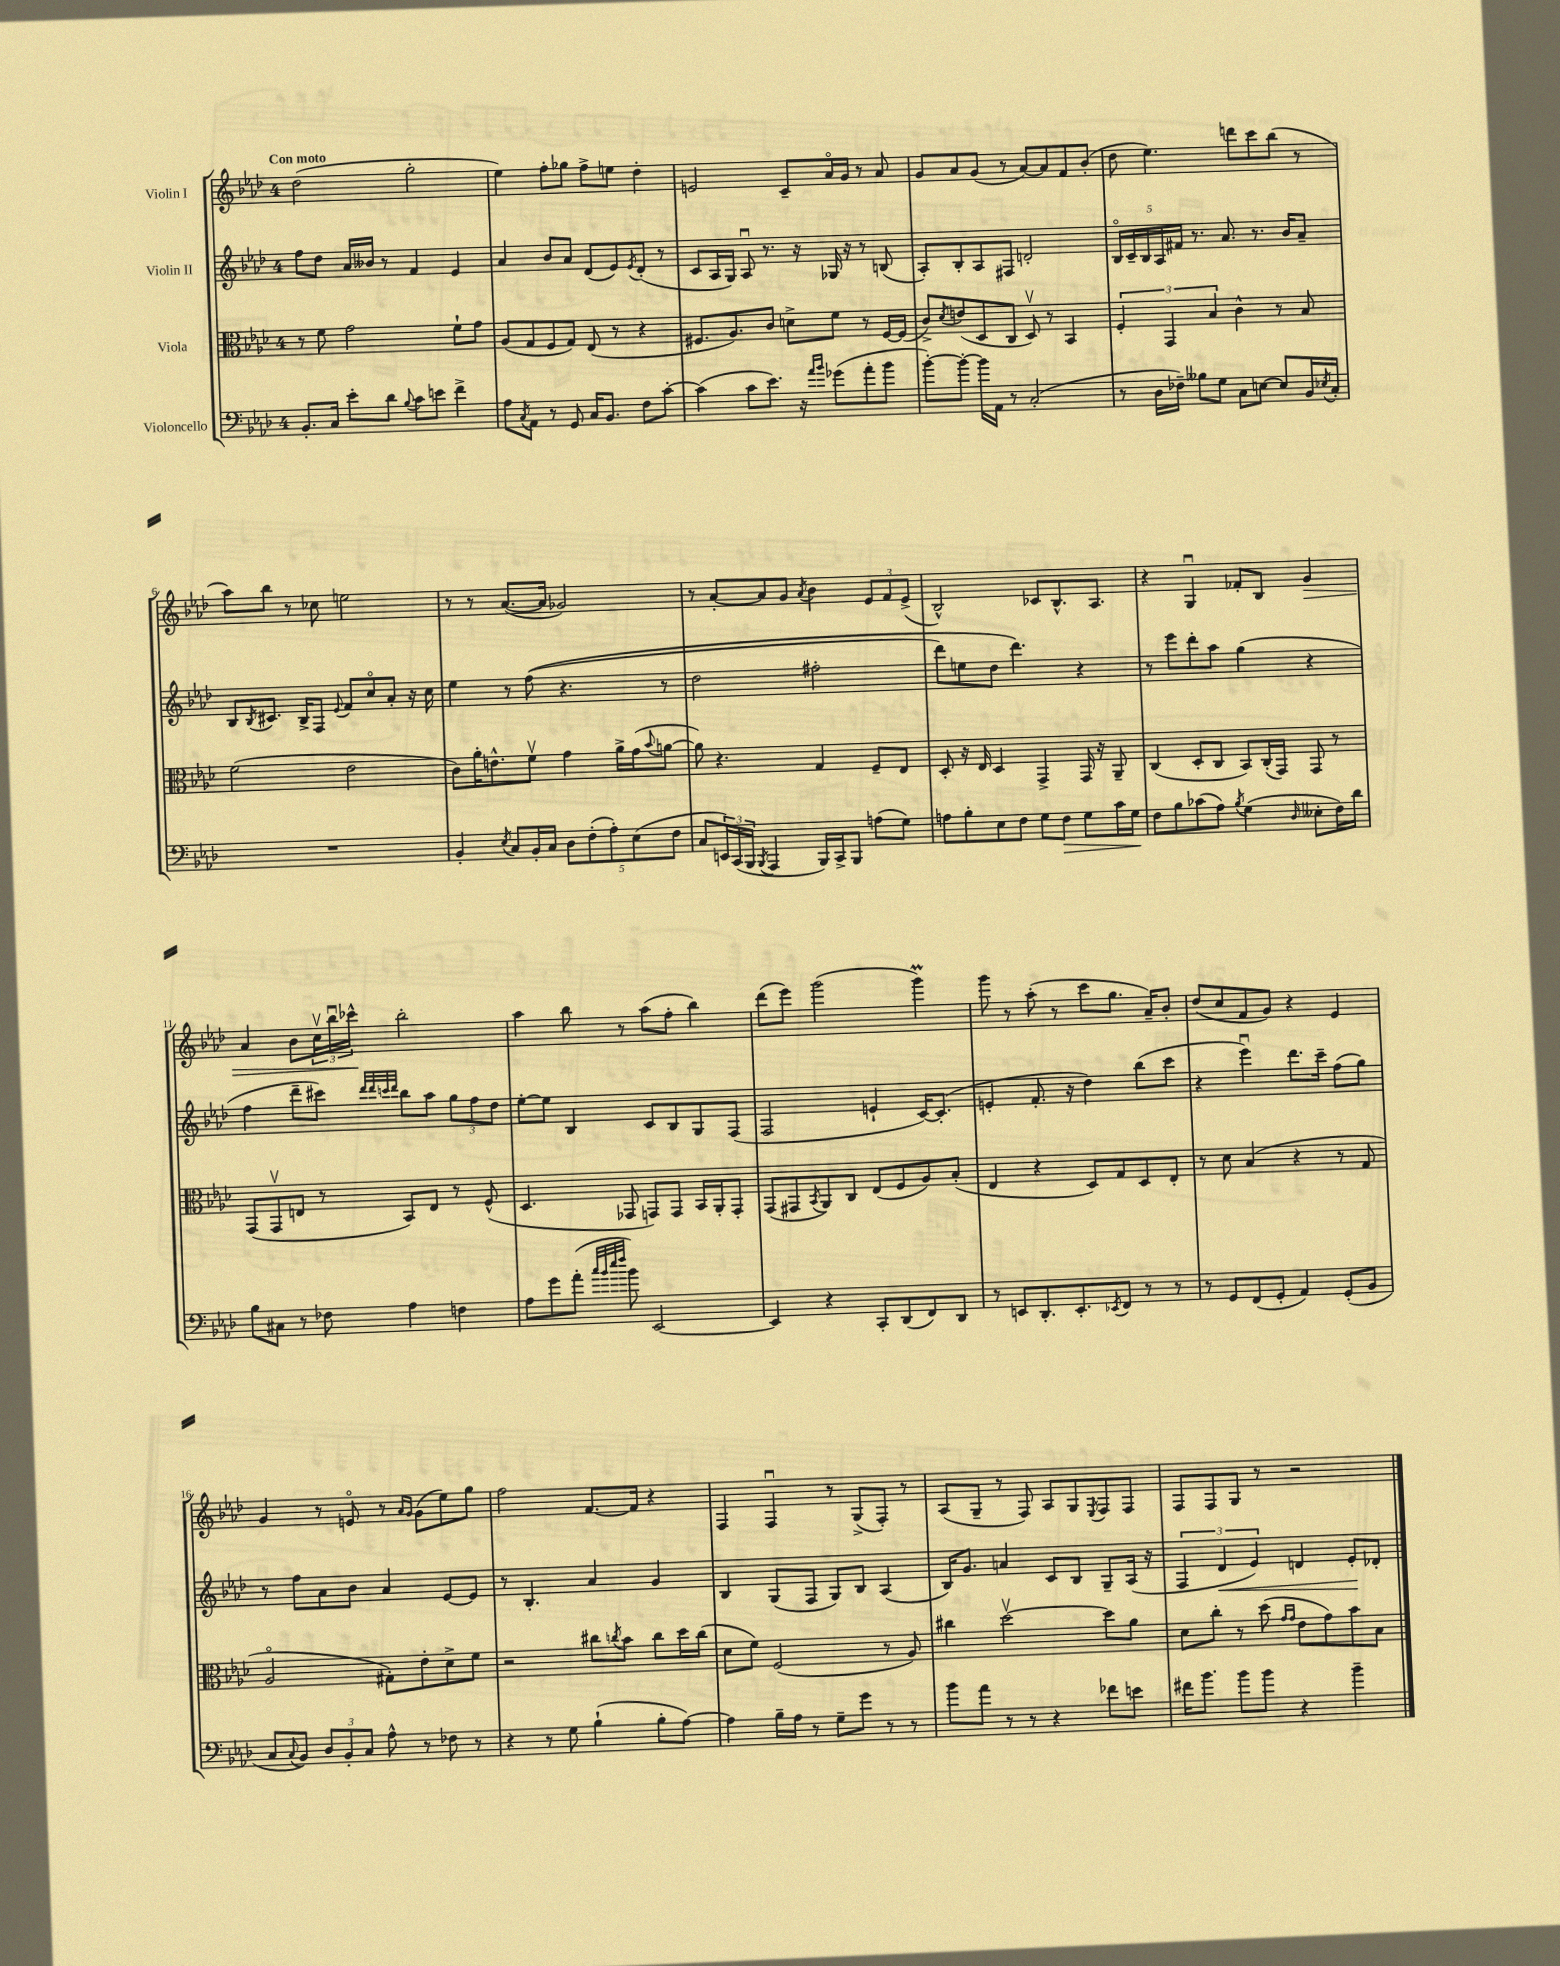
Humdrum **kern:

**kern	**dynam	**kern	**kern	**dynam	**kern	**dynam
*part4	*part4	*part3	*part2	*part2	*part1	*part1
*staff4	*staff4	*staff3	*staff2	*staff2	*staff1	*staff1
*I"Violoncello	*	*I"Viola	*I"Violin II	*	*I"Violin I	*
*clefF4	*	*clefC3	*clefG2	*	*clefG2	*
*k[b-e-a-d-]	*	*k[b-e-a-d-]	*k[b-e-a-d-]	*	*k[b-e-a-d-]	*
*M4/4	*	*M4/4	*M4/4	*	*M4/4	*
=1	=1	=1	=1	=1	=1	=1
!	!	!	!	!	!LO:TX:a:B:t=Con moto	!
8.BB-'/L	.	8r	8ff\L	.	(2dd-\	.
.	.	8f\	8dd-\J	.	.	.
16C/Jk	.	.	.	.	.	.
8e-'\L	.	2g\	16a-/LL	.	.	.
.	.	.	16b--X/JJ	.	.	.
8d-\J	.	.	8r	.	.	.
8qqB-/	.	.	.	.	.	.
8c\L	.	.	4f/	.	2gg'\	.
8en\J	.	.	.	.	.	.
4f^\	.	8f`\L	4e-/	.	.	.
.	.	8g\J	.	.	.	.
=2	=2	=2	=2	=2	=2	=2
8A-\L	.	(8A-/L	4a-/	.	4ee-\)	.
8qC/	.	.	.	.	.	.
8AA-\J	.	8G/	.	.	.	.
8r	.	8F/	8b-/L	.	8ff'\L	.
8GG/	.	8G/J)	8a-/J	.	8gg-X\J	.
16C/KL	.	(8E-/	(8d-/L	.	8ff^\L	.
8.BB-/J	.	.	.	.	.	.
.	.	8r	8e-/)	.	8een\J	.
.	.	.	8qe-/	.	.	.
8F\L	.	4r	(8d-'/J	.	4dd-'\	.
[8c'\J	.	.	8r	.	.	.
=3	=3	=3	=3	=3	=3	=3
(4c\]	.	8.F#X/L	8c/L	.	2en/	.
.	.	.	16A-/L	.	.	.
.	.	8.A-/)	16G/JJ)	.	.	.
8c\L	.	.	8A-u/	.	.	.
8.e-\J)	.	8c/J	8.r	.	.	.
.	.	8dn^\L	.	.	8c~/L	.
16r	.	.	16r	.	.	.
16qqa-/LL	.	.	.	.	.	.
16qqb-/JJ	.	.	.	.	.	.
(8g-X\L	.	8f\J	16G-X/	.	16a-/L	.
.	.	.	16r	.	16g/JJ	.
8a-'\	.	8r	8r	.	8r	.
8b-\J	.	[16F#/LL	(8Bn/	.	8a-/	.
.	.	(16F#/JJ]	.	.	.	.
=4	=4	=4	=4	=4	=4	=4
[8b-'\L)	.	8c^/L)	8A-'/L)	.	8g/L	.
.	.	8qd-/	.	.	.	.
8b-'\J_	.	(8en/	8B-'/	.	8a-/	.
16b-\LL]	.	8D-/	8A-/	.	(8g/J	.
16AA-\JJ	.	.	.	.	.	.
8r	.	8C/J	8F#X/J	.	8r	.
(2C'/	.	8D-v/)	2dn'/	.	[8a-/L)	.
.	.	8r	.	.	8a-/]	.
.	.	4BB-/	.	.	8f/	.
.	.	.	.	.	(8b-'/J	.
=5	=5	=5	=5	=5	=5	=5
8r	.	6F'/	20B-/LL	.	8dd-\	.
.	.	.	20c~/	.	.	.
.	.	.	20B-/	.	.	.
16D-\LL	.	.	.	.	4.ee-\)	.
.	.	.	20A-/	.	.	.
.	.	6GG/	.	.	.	.
16F-X~\JJ)	.	.	.	.	.	.
.	.	.	20f#X/JJ	.	.	.
8B--X\L	.	.	8.r	.	.	.
.	.	6B-/	.	.	.	.
8G\J	.	.	.	.	.	.
.	.	.	8.a-/	.	.	.
8C\L	.	4c^^\	.	.	8dddn\L	.
[8En\J	.	.	8.r	.	8ccc\	.
8E/L]	.	8r	.	.	(8bb-\J	.
.	.	.	16b-/KL	.	.	.
16BB-/L	.	8B-/	8a-~/J	.	8r	.
8qE-X/	.	.	.	.	.	.
16C'/JJ	.	.	.	.	.	.
!!LO:LB:g=z
=6	=6	=6	=6	=6	=6	=6
1r	.	(2f\	8B-/L	.	8aa-\L)	.
.	.	.	8qB-/	.	.	.
.	.	.	8.c#X/J	.	8bb-\J	.
.	.	.	.	.	8r	.
.	.	.	16B-^/KL	.	.	.
.	.	.	8F/J	.	8cc-X\	.
.	.	.	8qqe-/	.	.	.
.	.	2e-\	8f/L	.	2een\	.
.	.	.	8cc/	.	.	.
.	.	.	8a-'/J	.	.	.
.	.	.	16r	.	.	.
.	.	.	16cc\	.	.	.
=7	=7	=7	=7	=7	=7	=7
4BB-'/	.	8c\L)	4ee-\	.	8r	.
.	.	16a-'\K	.	.	8r	.
.	.	8.en^^\	.	.	.	.
8qE-/	.	.	.	.	.	.
8C/L	.	.	8r	.	([8.a-/L	.
16BB-'/L	.	8fv\J	((8ff\	.	.	.
16C/JJ	.	.	.	.	16a-/Jk]	.
10D-\L	.	4g\	4.r	.	2g-X/)	.
(10F'\	.	.	.	.	.	.
10A-'\)	.	.	.	.	.	.
.	.	16a-^\LL	.	.	.	.
(10E-\	.	.	.	.	.	.
.	.	(16g\J	.	.	.	.
.	.	8qqb-/	.	.	.	.
.	.	[8an\J	8r	.	.	.
10F\J	.	.	.	.	.	.
=8	=8	=8	=8	=8	=8	=8
8C/L	.	8a\])	2dd-\	.	8r	.
24EEn/L)	.	4.r	.	.	[8a-'/L	.
(24CC/	.	.	.	.	.	.
24BBB-/JJ	.	.	.	.	.	.
8qBBB-/	.	.	.	.	.	.
4AAA-/	.	.	.	.	8a-/]	.
.	.	.	.	.	8g/J	.
.	.	.	.	.	8qa-/	.
16BBB-/LL)	.	4G/	2ff#X'\	.	4b-\	.
16CC^/J	.	.	.	.	.	.
8BBB-/J	.	.	.	.	.	.
(8An\L	.	8F~/L	.	.	12e-/L	.
.	.	.	.	.	12f/	.
8G\J)	.	8E-/J	.	.	.	.
.	.	.	.	.	(12e-^/J	.
=9	=9	=9	=9	=9	=9	=9
8An\L	.	8D-'/	8ddd-\L)	.	2B-^^/)	.
8B-'\	.	16r	8een\	.	.	.
.	.	16E-/	.	.	.	.
8E-\	.	4D-/	8dd-\J	.	.	.
8F\J	.	.	4.ddd-\)	.	.	.
8G\L	.	4GG^/	.	.	8c-X/L	.
!	!LO:HP:b	!	!	!	!	!
8F\J	>	.	.	.	8.B-^^/	.
8G\L	.	16GG/	4r	.	.	.
.	.	16r	.	.	8.A-/J	.
16c\L	.	8AA-~/	.	.	.	.
16G\JJ	.	.	.	.	.	.
.	]	.	.	.	.	.
=10	=10	=10	=10	=10	=10	=10
8F\L	.	(4C/	8r	.	4r	.
8B-\	.	.	8eee-\L	.	.	.
(8c-X\	.	8D-'/L	8ddd-'\	.	4Gu/	.
8A-\J)	.	8C/J	8aa-\J	.	.	.
8qB-/	.	.	.	.	.	.
(4G\	.	8BB-/L)	(4gg\	.	8f-X'/L	.
.	.	(16C'/L	.	.	8B-/J	.
.	.	16GG/JJ)	.	.	.	.
16qqD-/	.	.	.	.	.	.
!	!	!	!	!	!	!LO:HP:b
8E--X'\L	.	8GG/	4r	.	4g/	>
16F\L)	.	8r	.	.	.	.
16d-\JJ	.	.	.	.	.	.
!!LO:LB:g=z
=11	=11	=11	=11	=11	=11	=11
8B-\L	.	(8GG/L	4ff\	.	4a-/	.
8C#X\J	.	8GGv/	.	.	.	.
8r	.	8En/J	8ddd-~\L	.	8b-\L	.
8F-X\	.	8r	8ccc#X\J)	.	24ccv\L	.
.	.	.	.	.	24bb-u\	.
.	.	.	.	.	24ccc-X^^\JJ	.
.	.	.	32qqddd-/LLL	.	.	.
.	.	.	32qqddd-/	.	.	.
.	.	.	32qqcccn/	.	.	.
.	.	.	32qqddd-/JJJ	.	.	.
4A-\	.	8BB-/L)	8bb-\L	.	2bb-'\	]
.	.	8E/J	8aa-\J	.	.	.
4Fn\	.	8r	12gg\L	.	.	.
.	.	.	12ff\	.	.	.
.	.	(8F^^/	.	.	.	.
.	.	.	12dd-\J	.	.	.
=12	=12	=12	=12	=12	=12	=12
8A-\L	.	4.D-/	[8ee-'\L	.	4aa-\	.
8g\	.	.	8ee-\J]	.	.	.
(8a-'\J	.	.	4B-/	.	8bb-\	.
32qqcc/LLL	.	.	.	.	.	.
32qqb-/	.	.	.	.	.	.
32qqee-/	.	.	.	.	.	.
32qqff/JJJ	.	.	.	.	.	.
8b-\)	.	8GG-X/	.	.	8r	.
[2EE-/	.	8GGn/L)	8c/L	.	(8aa-\L	.
.	.	8GG/J	8B-/	.	8ff'\J	.
.	.	16BB-/LL	8G/	.	4bb-\)	.
.	.	16AA-'/J	.	.	.	.
.	.	8GG'/J	(8F/J	.	.	.
=13	=13	=13	=13	=13	=13	=13
4EE-/]	.	(8GG/L	2F/	.	(8ddd-\L	.
.	.	8GG#X/	.	.	8eee-\J)	.
.	.	8qBB-/	.	.	.	.
4r	.	8AA-/)	.	.	(2ggg\	.
.	.	8C/J	.	.	.	.
8CC'/L	.	(8E-/L	4en`/	.	.	.
(8DD-/	.	8F/	.	.	.	.
8FF/)	.	8A-/)	[16c/KL)	.	4gggm\)	.
.	.	.	(8.c'/J]	.	.	.
8DD-/J	.	(8B-'/J	.	.	.	.
=14	=14	=14	=14	=14	=14	=14
8r	.	4E-/	4en'/	.	8ggg\	.
8EEn/L	.	.	.	.	8r	.
8.DD-'/	.	4r	8.f'/	.	(8aa-'\	.
.	.	.	.	.	8r	.
8.EE'/	.	.	16r	.	.	.
.	.	8D-/L)	4dd-\)	.	8ccc\L	.
8qEE-X/	.	.	.	.	.	.
8FF/J	.	8G/	.	.	8.gg\J	.
8r	.	8D-/	(8bb-\L	.	.	.
.	.	.	.	.	16a-~/KL)	.
8r	.	8E-'/J	8ccc\J	.	8b-'/J	.
=15	=15	=15	=15	=15	=15	=15
8r	.	8r	4r	.	(8dd-/L	.
8GG/L	.	8d-\	.	.	8cc/	.
(8FF/	.	(4B-/	4eee-u\)	.	8f/	.
8GG'/J	.	.	.	.	8g/J)	.
4AA-/)	.	4r	8.ddd-\L	.	4r	.
.	.	.	16ccc~\Jk	.	.	.
(8GG'/L	.	8r	(8ff\L	.	4e-/	.
8BB-/J	.	8G/	8gg\J)	.	.	.
!!LO:LB:g=z
=16	=16	=16	=16	=16	=16	=16
8C/L	.	2A-/	8r	.	4g/	.
8qqC/	.	.	.	.	.	.
8BB-/J)	.	.	8ff\L	.	.	.
12D-/L	.	.	8a-\	.	8r	.
12BB-'/	.	.	.	.	.	.
.	.	.	8b-\J	.	8en/	.
12C/J	.	.	.	.	.	.
8A-^^\	.	8G#X'\L)	4a-/	.	8r	.
.	.	.	.	.	16qqa-/LL	.
.	.	.	.	.	16qqg/JJ	.
8r	.	8e-'\	.	.	(8g\L	.
8F-X\	.	8d-^\	[8e-/L	.	8ee-\)	.
8r	.	8f\J	8e-/J]	.	8gg\J	.
=17	=17	=17	=17	=17	=17	=17
4r	.	2r	8r	.	2ff\	.
.	.	.	4.B-'/	.	.	.
8r	.	.	.	.	.	.
8G\	.	.	.	.	.	.
(4B-`\	.	8cc#X\L	4a-/	.	[8.f/L	.
.	.	8qccn/	.	.	.	.
.	.	8b-\J	.	.	.	.
.	.	.	.	.	16f/Jk]	.
8B-'\L	.	8cc\L	4g/	.	4r	.
[8A-\J)	.	16dd-\L	.	.	.	.
.	.	(16cc\JJ	.	.	.	.
=18	=18	=18	=18	=18	=18	=18
4A-\]	.	8d-\L	4B-/	.	4F/	.
.	.	8f\J)	.	.	.	.
16B-~\LL	.	(2F/	(8G/L	.	4Fu/	.
16A-\JJ	.	.	.	.	.	.
8r	.	.	8F/J	.	.	.
8G~\L	.	.	8G/L)	.	8r	.
8g\J	.	.	8B-/J	.	(8G^/L	.
8r	.	8r	(4A-/	.	8F'/J)	.
8r	.	8A-/)	.	.	8r	.
=19	=19	=19	=19	=19	=19	=19
8b-\L	.	4cc#X\	16B-/KL)	.	(8A-/L	.
.	.	.	8.g/J	.	.	.
8a-\J	.	.	.	.	8G~/J	.
8r	.	[2dd-v\	4an/	.	8r	.
8r	.	.	.	.	8F/)	.
4r	.	.	8c/L	.	8A-/L	.
.	.	.	8B-/J	.	8G/	.
.	.	.	.	.	8qE-/	.
8f-X\L	.	8dd-\L]	8G~/L	.	8F/	.
8en\J	.	8a-\J	(16A-/Jk	.	8F/J	.
.	.	.	16r	.	.	.
=20	=20	=20	=20	=20	=20	=20
16f#X\KL	.	8d-\L	6F/	.	8F/L	.
8.b-\J	.	.	.	.	.	.
.	.	8cc'\J	.	.	8F/	.
!	!	!	!	!LO:HP:b	!	!
.	.	.	6d-/	<	.	.
8b-\L	.	8r	.	.	8G/J	.
.	.	.	6e-/)	.	.	.
8b-\J	.	(8dd-\	.	.	8r	.
.	.	16qqg/LL	.	.	.	.
.	.	16qqg/JJ	.	.	.	.
4r	.	8e-\L	4dn/	.	2r	.
.	.	8g\)	.	.	.	.
4b-~\	.	8b-\	8e-'/L	.	.	.
.	.	8B-\J	8d-X'/J	[	.	.
==	==	==	==	==	==	==
*-	*-	*-	*-	*-	*-	*-
